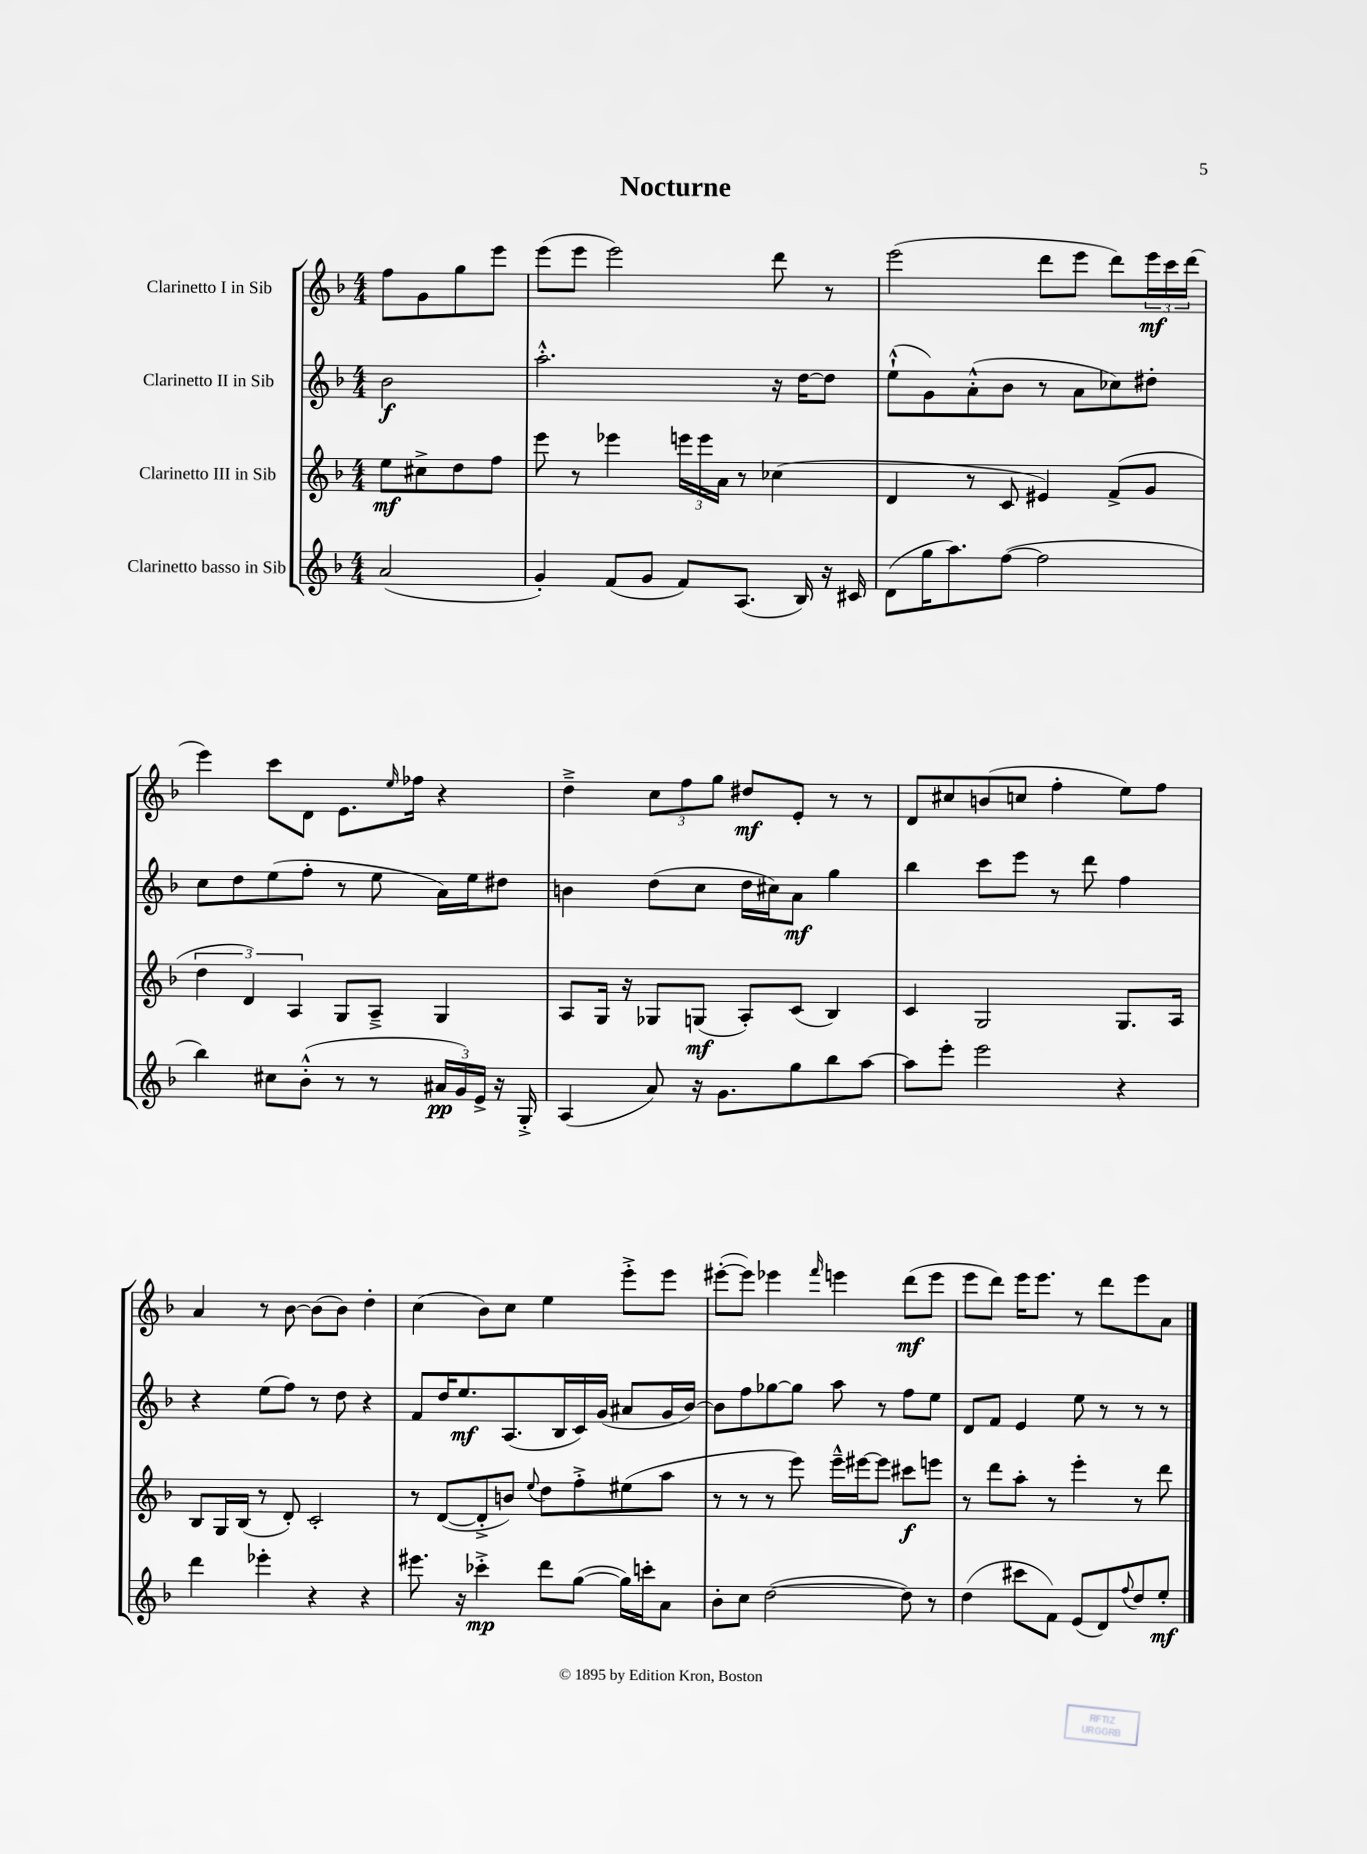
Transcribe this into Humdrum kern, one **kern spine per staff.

**kern	**dynam	**kern	**dynam	**kern	**dynam	**kern	**dynam
*part4	*part4	*part3	*part3	*part2	*part2	*part1	*part1
*staff4	*staff4	*staff3	*staff3	*staff2	*staff2	*staff1	*staff1
*I"Clarinetto basso in Sib	*	*I"Clarinetto III in Sib	*	*I"Clarinetto II in Sib	*	*I"Clarinetto I in Sib	*
*clefG2	*	*clefG2	*	*clefG2	*	*clefG2	*
*k[b-]	*	*k[b-]	*	*k[b-]	*	*k[b-]	*
*M4/4	*	*M4/4	*	*M4/4	*	*M4/4	*
=	=	=	=	=	=	=	=
(2a/	.	8ee\L	mf	2b-\	f	8ff\L	.
.	.	8cc#X^\	.	.	.	8g\	.
.	.	8dd\	.	.	.	8gg\	.
.	.	8ff\J	.	.	.	8eee\J	.
=1	=1	=1	=1	=1	=1	=1	=1
4g'/)	.	8eee\	.	2.aa'^^\	.	(8eee\L	.
.	.	8r	.	.	.	8eee\J	.
(8f/L	.	4eee-X\	.	.	.	2eee\)	.
8g/J	.	.	.	.	.	.	.
8f/L)	.	24eeen\LL	.	.	.	.	.
.	.	24eee\	.	.	.	.	.
.	.	24a\JJ	.	.	.	.	.
(8.A/J	.	8r	.	.	.	.	.
.	.	(4cc-X\	.	16r	.	8ddd\	.
16B-/)	.	.	.	[16dd\KL	.	.	.
16r	.	.	.	8dd\J]	.	8r	.
16c#X/	.	.	.	.	.	.	.
=2	=2	=2	=2	=2	=2	=2	=2
(8d\L	.	4d/	.	(8ee`^^\L	.	(2eee\	.
16gg\K	.	.	.	8g\)	.	.	.
8.aa\)	.	.	.	.	.	.	.
.	.	8r	.	(8a'^^\	.	.	.
([8ff\J	.	8c/	.	8b-\J	.	.	.
2ff\]	.	4e#X/)	.	8r	.	8ddd\L	.
.	.	.	.	8a\L	.	8eee\J	.
.	.	(8f^/L	.	8cc-X\)	.	8ddd\L)	.
.	.	8g/J	.	8dd#X'\J	.	24eee\L	mf
.	.	.	.	.	.	24ccc\	.
.	.	.	.	.	.	(24ddd\JJ	.
!!LO:LB:g=z
=3	=3	=3	=3	=3	=3	=3	=3
4bb-\)	.	6dd\	.	8cc\L	.	4eee\)	.
.	.	.	.	8dd\	.	.	.
.	.	6d/)	.	.	.	.	.
8cc#X\L	.	.	.	(8ee\	.	8ccc\L	.
.	.	6A/	.	.	.	.	.
(8b-'^^\J	.	.	.	8ff'\J	.	8d\J	.
8r	.	8G/L	.	8r	.	8.e\L	.
8r	.	8A~^/J	.	8ee\	.	.	.
.	.	.	.	.	.	16qqee/	.
.	.	.	.	.	.	16ff-X\Jk	.
24a#X/LL	pp	4G/	.	16a\LL)	.	4r	.
24g/)	.	.	.	.	.	.	.
.	.	.	.	16ee\J	.	.	.
24e^/JJ	.	.	.	.	.	.	.
16r	.	.	.	8dd#X\J	.	.	.
16G'^/	.	.	.	.	.	.	.
=4	=4	=4	=4	=4	=4	=4	=4
(4A/	.	8A/L	.	4bn\	.	4dd~^\	.
.	.	16G/Jk	.	.	.	.	.
.	.	16r	.	.	.	.	.
8a/)	.	8G-X/L	.	(8dd\L	.	12cc\L	.
.	.	.	.	.	.	12ff\	.
16r	.	(8Gn/J	mf	8cc\J	.	.	.
.	.	.	.	.	.	12gg\J	.
8.g\L	.	.	.	.	.	.	.
.	.	8A'/L)	.	16dd\LL	.	8dd#X/L	mf
.	.	.	.	16cc#X\J)	.	.	.
8gg\	.	(8c/J	.	8a\J	mf	8e'/J	.
8bb-\	.	4B-/)	.	4gg\	.	8r	.
[8aa\J	.	.	.	.	.	8r	.
=5	=5	=5	=5	=5	=5	=5	=5
8aa\L]	.	4c/	.	4bb-\	.	8d/L	.
8eee'\J	.	.	.	.	.	8cc#X/	.
2eee\	.	2G/	.	8ccc\L	.	(8bn/	.
.	.	.	.	8eee\J	.	8ccn/J	.
.	.	.	.	8r	.	4ff'\	.
.	.	.	.	8ddd\	.	.	.
4r	.	8.G/L	.	4ff\	.	8ee\L)	.
.	.	.	.	.	.	8ff\J	.
.	.	16A/Jk	.	.	.	.	.
!!LO:LB:g=z
=6	=6	=6	=6	=6	=6	=6	=6
4ddd\	.	8B-/L	.	4r	.	4a/	.
.	.	16G/L	.	.	.	.	.
.	.	(16B-/JJ	.	.	.	.	.
4eee-X'\	.	8r	.	(8ee\L	.	8r	.
.	.	8d'/)	.	8ff\J)	.	[8b-\	.
4r	.	2c'/	.	8r	.	(8b-\L]	.
.	.	.	.	8dd\	.	8b-\J)	.
4r	.	.	.	4r	.	4dd'\	.
=7	=7	=7	=7	=7	=7	=7	=7
8.eee#X\	.	8r	.	8f/L	.	(4cc\	.
.	.	([8d/L	.	16dd/K	.	.	.
16r	.	.	.	8.ee/	mf	.	.
4ccc-X'^\	mp	8d'^/]	.	.	.	8b-\L)	.
.	.	8bn/J)	.	(8.A/	.	8cc\J	.
.	.	8qqee/	.	.	.	.	.
8ddd\L	.	8dd\L	.	.	.	4ee\	.
.	.	.	.	16B-/L	.	.	.
([8gg\J	.	8ff'^\	.	16c/)	.	.	.
.	.	.	.	(16g/JJ	.	.	.
16gg\LL])	.	(8ee#X\	.	8a#X/L	.	8eee'^\L	.
16cccn'\J	.	.	.	.	.	.	.
8a\J	.	8aa\J	.	16g/L	.	8eee\J	.
.	.	.	.	[16b-/JJ)	.	.	.
=8	=8	=8	=8	=8	=8	=8	=8
8b-'\L	.	8r	.	8b-\L]	.	([8eee#X'\L	.
8cc\J	.	8r	.	8ff\	.	8eee#\J])	.
([2dd\	.	8r	.	[8gg-X\	.	4eee-X\	.
.	.	8eee\)	.	8gg-\J]	.	.	.
.	.	.	.	.	.	16qqfff/	.
.	.	16eee~^^\LL	.	8aa\	.	4eeen\	.
.	.	[16eee#X\J	.	.	.	.	.
.	.	8eee#\J]	.	8r	.	.	.
8dd\])	.	8ccc#X\L	f	8ff\L	.	(8ddd\L	mf
8r	.	8eeen\J	.	8ee\J	.	8eee\J	.
=9	=9	=9	=9	=9	=9	=9	=9
(4dd\	.	8r	.	8d/L	.	8eee\L	.
.	.	8ddd\L	.	8f/J	.	8ddd\J)	.
8ccc#X\L	.	8aa'\J	.	4e/	.	16eee\KL	.
.	.	.	.	.	.	8.eee\J	.
8f\J)	.	8r	.	.	.	.	.
(8e/L	.	4eee'\	.	8ee\	.	8r	.
8d/)	.	.	.	8r	.	8ddd\L	.
8qqff/	.	.	.	.	.	.	.
8dd/	.	8r	.	8r	.	8eee\	.
8ee'/J	mf	8ddd\	.	8r	.	8a\J	.
==	==	==	==	==	==	==	==
*-	*-	*-	*-	*-	*-	*-	*-
